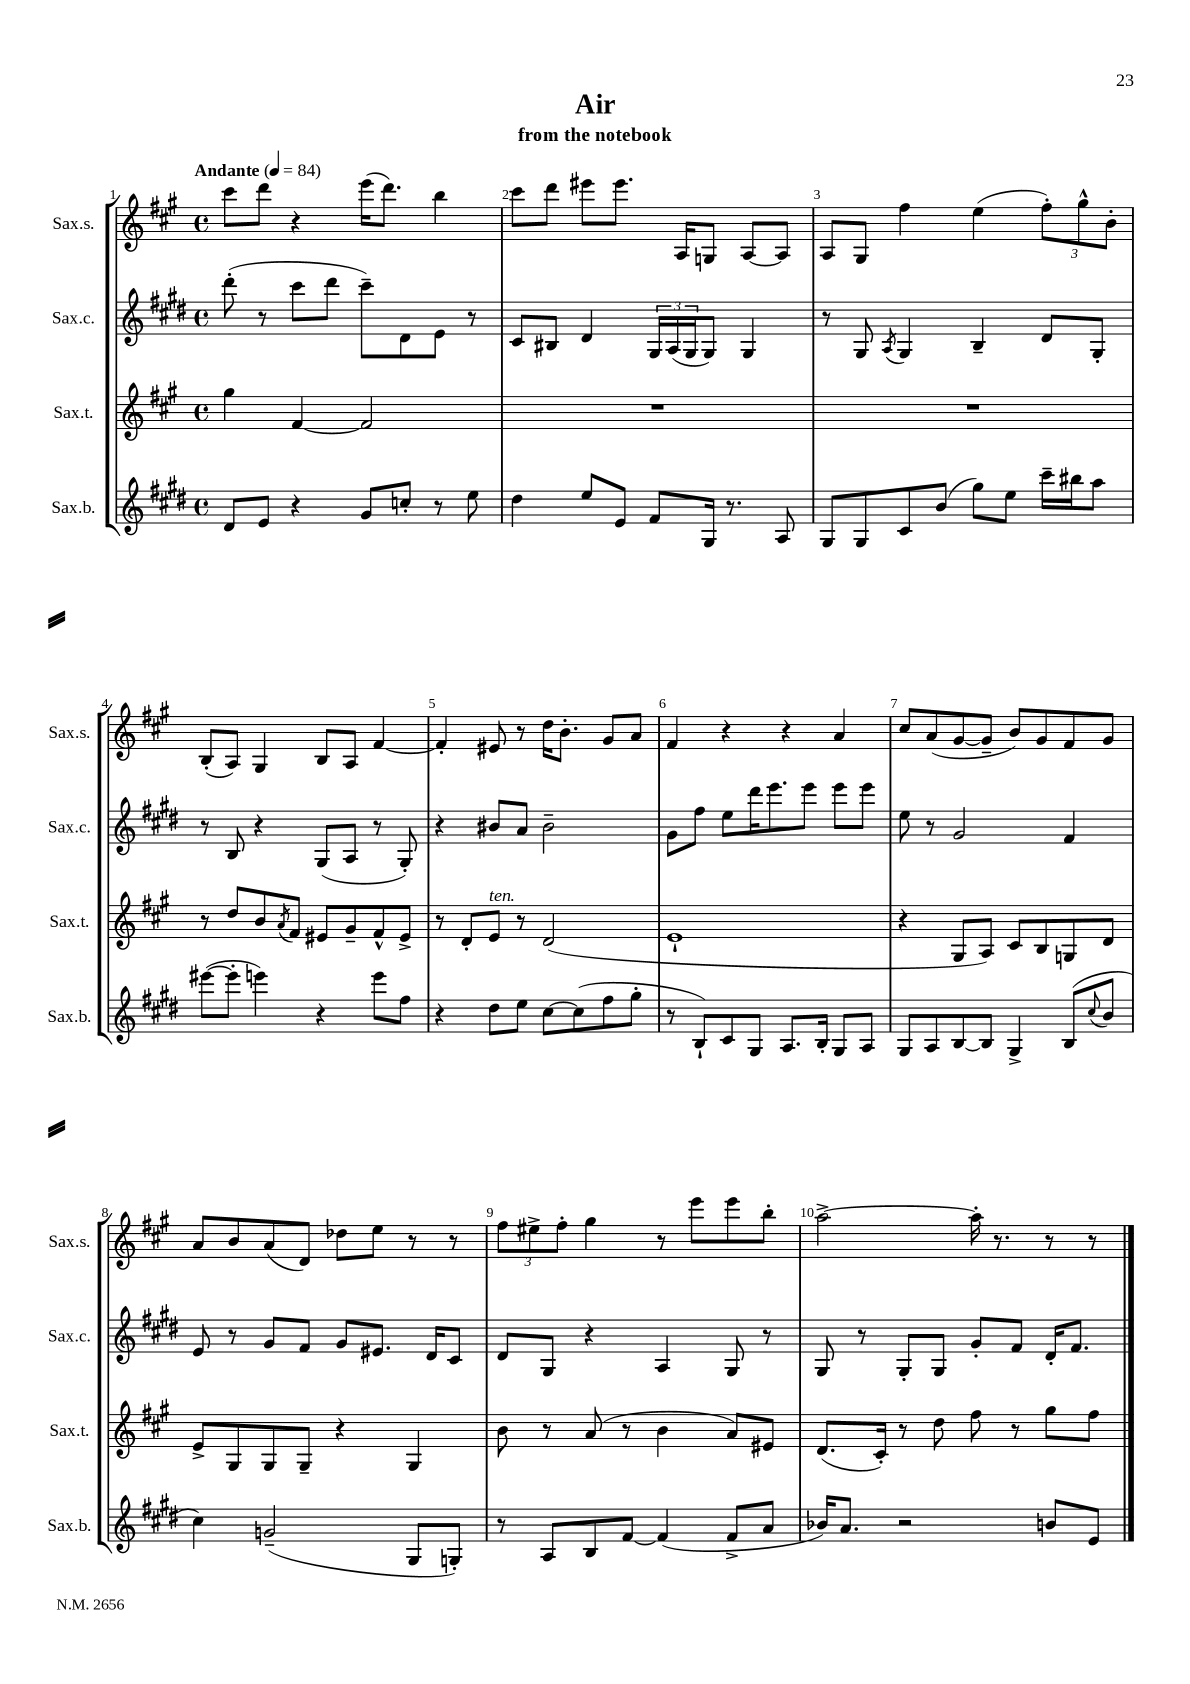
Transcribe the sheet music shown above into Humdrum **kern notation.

**kern	**kern	**kern	**kern
*part4	*part3	*part2	*part1
*staff4	*staff3	*staff2	*staff1
*I"Sax.b.	*I"Sax.t.	*I"Sax.c.	*I"Sax.s.
*I'Sax.b.	*I'Sax.t.	*I'Sax.c.	*I'Sax.s.
*clefG2	*clefG2	*clefG2	*clefG2
*k[f#c#g#d#]	*k[f#c#g#]	*k[f#c#g#d#]	*k[f#c#g#]
*M4/4	*M4/4	*M4/4	*M4/4
*met(c)	*met(c)	*met(c)	*met(c)
*MM84	*MM84	*MM84	*MM84
=1	=1	=1	=1
!	!	!	!LO:TX:a:B:t=Andante
8d#/L	4gg#\	(8ddd#'\	8ccc#\L
8e/J	.	8r	8ddd\J
4r	[4f#/	8ccc#\L	4r
.	.	8ddd#\J	.
8g#/L	2f#/]	8ccc#~\L)	(16eee\KL
.	.	.	8.ddd\J)
8ccn'/J	.	8d#\	.
8r	.	8e\J	4bb\
8ee\	.	8r	.
=2	=2	=2	=2
4dd#\	1r	8c#/L	8ccc#\L
.	.	8B#X/J	8ddd\J
8ee/L	.	4d#/	8eee#X\L
8e/J	.	.	8.eee#\J
8f#/L	.	24G#/LL	.
.	.	(24A/	.
.	.	.	16A/KL
.	.	24G#/J	.
16G#/Jk	.	8G#/J)	8Gn/J
8.r	.	.	.
.	.	4G#/	[8A/L
8A/	.	.	8A/J]
=3	=3	=3	=3
8G#/L	1r	8r	8A/L
8G#/	.	8G#/	8G#/J
.	.	8qA/	.
8c#/	.	4G#/	4ff#\
(8b/J	.	.	.
8gg#\L)	.	4B~/	(4ee\
8ee\J	.	.	.
16ccc#~\LL	.	8d#/L	12ff#'\L)
16bb#X\J	.	.	.
.	.	.	12gg#^^\
8aa\J	.	8G#'/J	.
.	.	.	12b'\J
!!LO:LB:g=z
=4	=4	=4	=4
([8eee#X\L	8r	8r	(8B'/L
8eee#'\J]	8dd/L	8B/	8A/J)
4eeen\)	8b/	4r	4G#/
.	8qa/	.	.
.	8f#/J	.	.
4r	8e#X/L	(8G#/L	8B/L
.	8g#~/	8A/J	8A/J
8eee\L	8f#^^/	8r	[4f#/
8ff#\J	8e#^/J	8G#'/)	.
=5	=5	=5	=5
4r	8r	4r	4f#'/]
.	8d'/L	.	.
!	!LO:TX:a:i:t=ten.	!	!
8dd#\L	8e/J	8b#X/L	8e#X/
8ee\J	8r	8a/J	8r
[8cc#\L	(2d/	2b#~\	16dd\KL
.	.	.	8.b'\J
(8cc#\]	.	.	.
8ff#\	.	.	8g#/L
8gg#'\J	.	.	8a/J
=6	=6	=6	=6
8r	1e`	8g#\L	4f#/
8B`/L)	.	8ff#\J	.
8c#/	.	8ee\L	4r
8G#/J	.	16ddd#\K	.
.	.	8.eee\	.
8.A/L	.	.	4r
.	.	8eee\J	.
16B'/Jk	.	.	.
8G#/L	.	8eee\L	4a/
8A/J	.	8eee\J	.
=7	=7	=7	=7
8G#/L	4r	8ee\	8cc#/L
8A/	.	8r	(8a/
[8B/	8G#/L	2g#/	[8g#/
8B/J]	8A/J)	.	8g#~/J]
4G#^/	8c#/L	.	8b/L)
.	8B/	.	8g#/
(8B/L	8Gn/	4f#/	8f#/
8qqcc#/	.	.	.
8b/J	8d/J	.	8g#/J
!!LO:LB:g=z
=8	=8	=8	=8
4cc#\)	8e^/L	8e/	8a/L
.	8G#/	8r	8b/
(2gn~/	8G#/	8g#/L	(8a/
.	8G#~/J	8f#/J	8d/J)
.	4r	8g#/L	8dd-X\L
.	.	8.e#X/J	8ee\J
8G#/L	4G#/	.	8r
.	.	16d#/KL	.
8Gn'/J)	.	8c#/J	8r
=9	=9	=9	=9
8r	8b\	8d#/L	12ff#\L
.	.	.	12ee#X^\
8A/L	8r	8G#/J	.
.	.	.	12ff#'\J
8B/	(8a/	4r	4gg#\
[8f#/J	8r	.	.
(4f#/]	4b\	4A/	8r
.	.	.	8eee\L
8f#^/L	8a/L)	8G#/	8eee\
8a/J	8e#X/J	8r	8bb'\J
=10	=10	=10	=10
16b-X/KL)	(8.d/L	8G#/	[2aa^\
8.a/J	.	.	.
.	.	8r	.
.	16c#'/Jk)	.	.
2r	8r	8G#'/L	.
.	8dd\	8G#/J	.
.	8ff#\	8g#'/L	16aa'\]
.	.	.	8.r
.	8r	8f#/J	.
8bn/L	8gg#\L	16d#'/KL	8r
.	.	8.f#/J	.
8e/J	8ff#\J	.	8r
==	==	==	==
*-	*-	*-	*-
